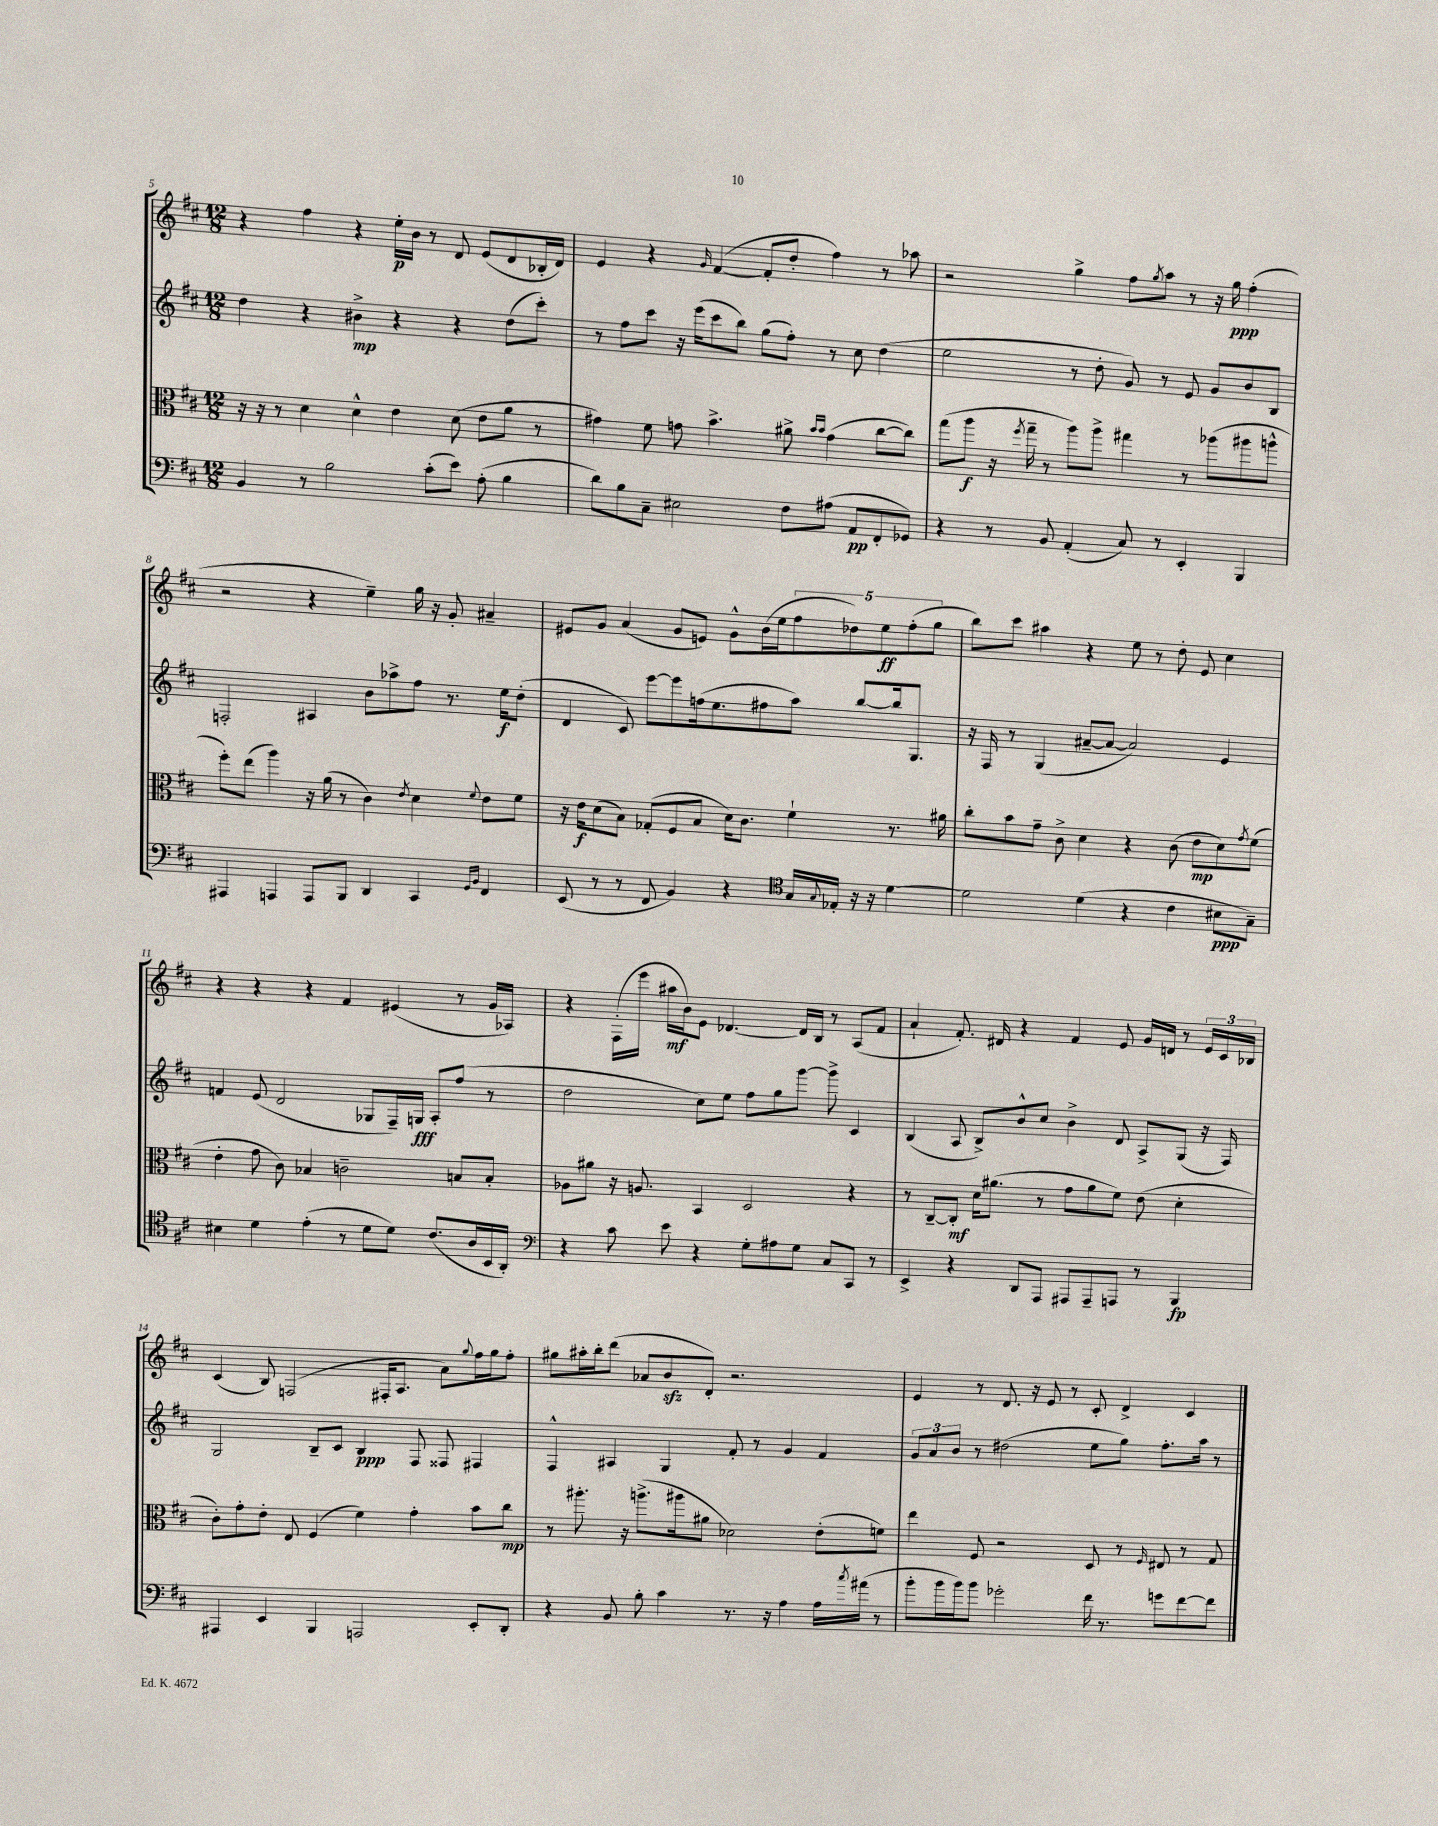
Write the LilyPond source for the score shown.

<<
\new StaffGroup <<
\new Staff = "s0" {
    \clef treble \key d \major \numericTimeSignature \time 12/8
    r4 fis''4 r4 e''16-.\p b'16 r8 d'8 e'8( d'8 bes16-. d'16) |
    e'4 r4 \grace { g'16 } fis'4~( fis'8-. d''8-. fis''4) r8 aes''8 |
    r2 g''4-> fis''8 \acciaccatura { g''8 } a''8 r8 r16 g''16\ppp fis''4-.( |
    r2 r4 e''4--) g''16 r16 g'8-. ais'4-- |
    eis'8 g'8 a'4( g'8 e'8) g'8-^ b'16( e''16 \tuplet 5/4 { fis''8 des''8) e''8\ff fis''8-.( g''8 } |
    b''8) cis'''8 ais''4 r4 e''8 r8 d''8-. e'8 cis''4 |
    r4 r4 r4 fis'4 eis'4( r8 g'16 aes16) |
    r4 fis16-.( e'''16 ais''16\mf b'16) e'8 des'4.~ des'16 b16 r8 a8( fis'8 |
    a'4-! fis'8.-.) dis'16 r4 fis'4 e'8 g'16 d'16 r8 \tuplet 3/2 { e'16 cis'16 bes16 } |
    cis'4( b8) f2( fis16-. a8. a'8) \appoggiatura { g''8 } fis''16 g''16 fis''8-. |
    gis''8 ais''16-. b''16-. d'''8( aes'8 b'8\sfz d'8-.) r2. |
    e'4 r8 d'8. r16 e'8 r8 cis'8-. d'4-> cis'4 \bar "|." |
}
\new Staff = "s1" {
    \clef treble \key d \major \numericTimeSignature \time 12/8
    d''4 r4 bis'4->\mp r4 r4 d''8( cis'''8-.) |
    r8 fis''8 cis'''8 r16 e'''16( cis'''8 b''8) g''8( fis''8-.) r8 cis''8 d''4( |
    e''2 r8 d''8-. g'8) r8 e'8 g'8 b'8 b8 |
    f2-. ais4 b'8 aes''8-> fis''8 r8. e''16\f d''8-.( |
    d'4 cis'8) e'''8~ e'''8 f''16( e''8. fis''8 a''8) b''8~ b''16 g8. |
    r16 fis16 r8 g4( ais'8~-- ais'8~ ais'2) e'4 |
    f'4 e'8( d'2 ges8 fis16--) g16\fff a8-. fis''8( r8 |
    d''2 cis''8) e''8 fis''8 g''8 g'''8~ g'''8-> cis'4 |
    b4( a8 b8->) b'8-^ cis''8 b'4-> d'8 a8-> g8( r16 fis16) |
    g2 b8-- cis'8 b4\ppp fis8 fisis8 fis4 |
    fis4-^ ais4 g4 fis'8-. r8 g'4 fis'4 |
    \tuplet 3/2 { g'8 a'8 b'8 } r8 dis''2( e''8 g''8) fis''8.-. a''16 r8 \bar "|." |
}
\new Staff = "s2" {
    \clef alto \key d \major \numericTimeSignature \time 12/8
    r16 r16 r8 d'4 d'4-^ e'4 d'8( e'8 a'8 r8 |
    gis'4) fis'8 g'8 b'4.-> ais'8-> \grace { b'16 b'16 } g'4( cis''8~ cis''8) |
    g''8( a''8\f r16 \acciaccatura { fis''8 } g''16-- r8 a''8) a''8-> gis''4 r8 aes''8( ais''8 a''8-^ |
    fis''8-.) e''8( a''4) r16 a'16( r8 cis'4) \acciaccatura { e'8 } d'4 \appoggiatura { fis'8 } e'8 fis'8 |
    r16 e'16\f d'8( b8) ges8-.( fis8 b8 d'16) cis'8. fis'4-! r8. ais'16 |
    cis''8-. b'8 g'8-- cis'8-> d'4 r4 cis'8( e'8\mp d'8) \acciaccatura { g'8 } fis'8( |
    e'4-. g'8 cis'8) bes4 c'2-- b8 b8-. |
    aes8 ais'8 r16 a8. b,4 d2 r4 |
    r8 cis8~-- cis8-.\mf d'16 ais'8.( r8 g'8 ais'8 fis'8) e'8( d'4-. |
    cis'8-.) g'8-. e'8-. e8 fis4( fis'4) g'4-. b'8 cis''8\mp |
    r8 ais''8.-. r16 a''8.->( ais''16 ais'8 des'2) e'8-.( f'8) |
    e''4 fis8 r2 d8 r8 \grace { fis16 } eis8 r8 g8 \bar "|." |
}
\new Staff = "s3" {
    \clef bass \key d \major \numericTimeSignature \time 12/8
    b,4 r8 b2 cis'8-.( e'8) a8-.( b4 |
    d'8) b8 cis8-- eis2 fis8 ais8( a,8\pp fis,8-. ges,8) |
    r4 r8 b,8 a,4-.( cis8) r8 e,4-. b,,4 |
    ais,,4 a,,4 a,,8 b,,8 d,4 cis,4 \grace { g,16 b,16 } fis,4 |
    e,8( r8 r8 fis,8 b,4) r4 \clef tenor g16 \appoggiatura { g8 } ees16-. r16 r16 d'4~ |
    d'2 d'4( r4 cis'4 bis8\ppp g8--) |
    bis4 d'4 e'4-.( r8 d'8 d'8) cis'8.( a16 b,16 a,16-.) |
    \clef bass r4 cis'8 e'8 r4 g8-. ais8 g8 cis8 cis,8 r8 |
    e,4-> r4 d,8 a,,8 ais,,8 ais,,8-- a,,8 r8 b,,4\fp |
    ais,,4 e,4 b,,4 a,,2 e,8-. d,8-. |
    r4 b,8 b8-. cis'4 r8. r16 a4 a16 \acciaccatura { cis''8 } ais'16( r8 |
    b'8-. b'16 b'16) b'8 ges'2-. fis'16 r8. g'8 fis'8~ fis'8 \bar "|." |
}
>>
>>
\layout { \context { \Score currentBarNumber = #5 } }
